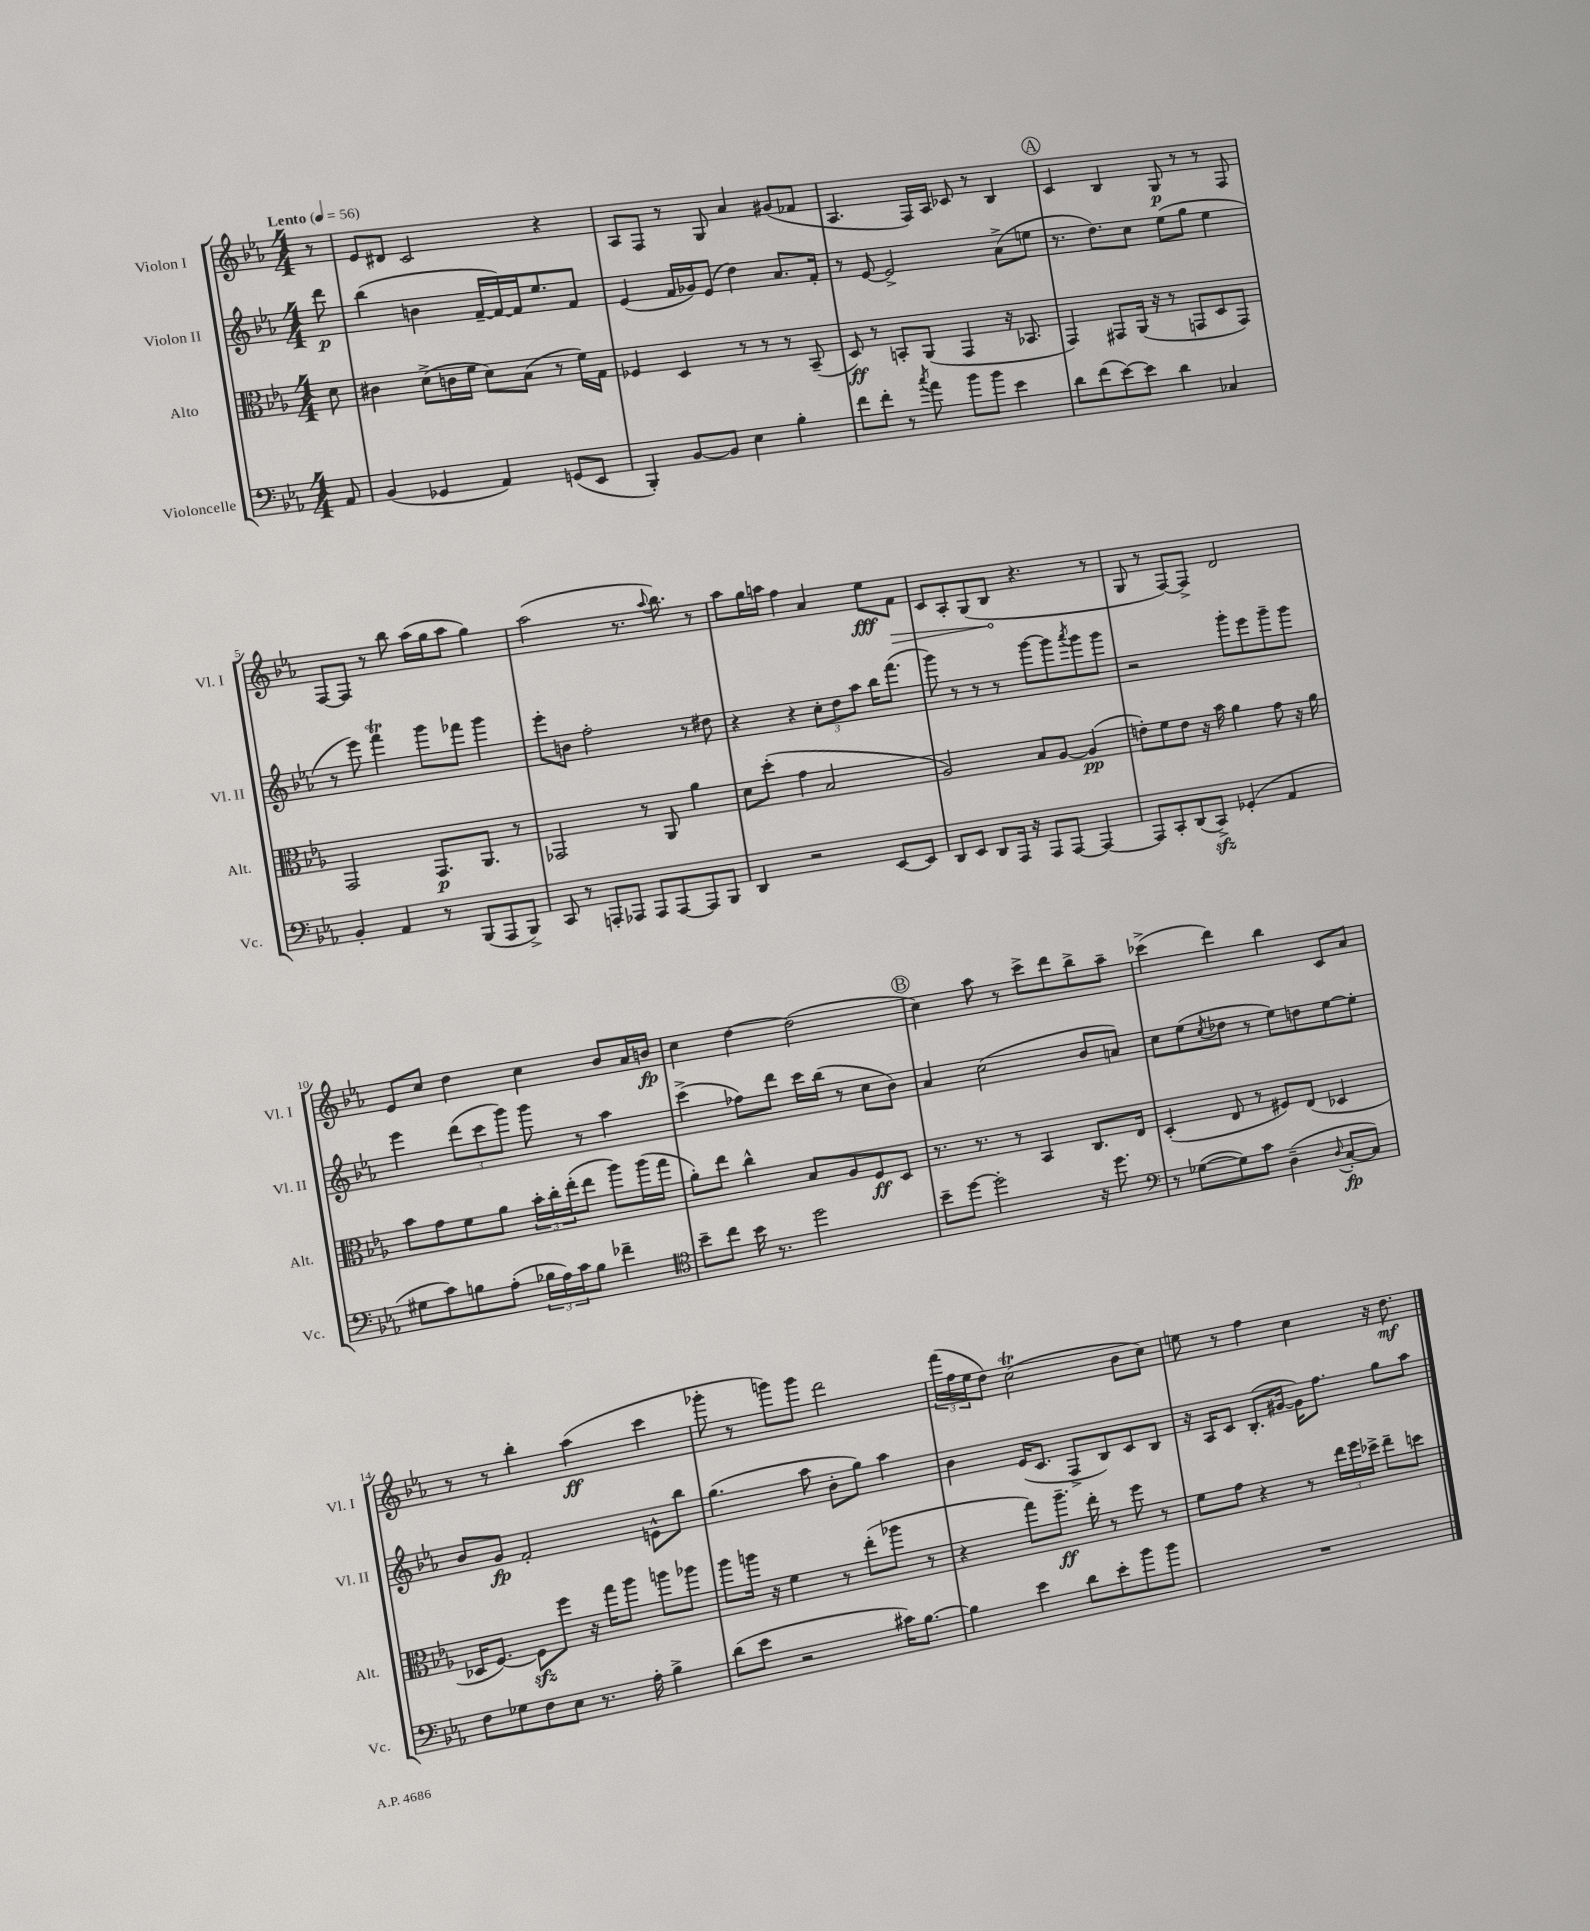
<<
\new StaffGroup <<
\new Staff = "s0" \with { instrumentName = "Violon I" shortInstrumentName = "Vl. I" } {
    \clef treble \key ees \major \numericTimeSignature \time 4/4 \partial 8 \tempo "Lento" 4 = 56
    r8 |
    ees'8 dis'8 c'2 r4 |
    aes8 f8 r8 g8 aes'4 gis'8( fes'8 |
    aes4. f16) aes16 ces'8 r8 bes4 |
    \mark \markup { \circle "A" } c'4 bes4 g8\p r8 r8 f8 |
    f8~ f8 r8 bes''8 aes''16( g''16 aes''8 g''4) |
    aes''2( r8. \appoggiatura { aes''8 } bes''8.) r8 |
    aes''8 g''16 a''16 f''4 aes'4 ees''8\fff \once \override Hairpin.circled-tip = ##t f'8\> |
    c'8 aes8-. g8( bes8\! r4. r8 |
    g8 r8 f8~) f8-> d'2 |
    ees'8 c''8 d''4 c''4 bes'8 aes'16 b'16\fp |
    c''4 d''4~ d''2( |
    \mark \markup { \circle "B" } c''4) aes''8 r8 c'''8-> d'''8 bes''8-> aes''8-- |
    ces'''4->( d'''4) bes''4 c'8 aes'8 |
    r8 r8 bes''4-. aes''4\ff( c'''4 |
    ges'''8-. r8 g'''8) g'''8 d'''2 |
    \tuplet 3/2 { f'''16( f''16 ees''16 } d''8) c''2\trill( bes'8 c''8) |
    e''8 r8 f''4 c''4 r16 d''8.\mf \bar "|." |
}
\new Staff = "s1" \with { instrumentName = "Violon II" shortInstrumentName = "Vl. II" } {
    \clef treble \key ees \major \numericTimeSignature \time 4/4 \partial 8
    d'''8\p |
    bes''4( b'4 f'16~-- f'16~) f'16 ees''8. f'8 |
    ees'4( f'16 ges'16) ees'8( d''4) aes'8. f'16-. |
    r8 ees'8~ ees'2-> aes'8->( e''8 |
    \mark \markup { \circle "A" } r8. d''8.) c''8 ees''8( g''8 ees''4 |
    r8 ees'''8) f'''4\trill g'''8 fes'''8 g'''4 |
    ees'''8-. b'8 f''2-. r8 dis''8 |
    r4 r4 \tuplet 3/2 { c''8-. d''8 aes''8 } bes''16 f'''8.( |
    g'''8) r8 r8 r8 g'''8~ g'''8 \acciaccatura { aes'''8 } g'''8 g'''8 |
    r2 g'''8-. ees'''8 g'''8-- g'''8 |
    ees'''4 \tuplet 3/2 { d'''8( c'''8 g'''8) } g'''8 r8 aes''4 |
    c'''4->( fes''8) d'''8 c'''16 bes''16( r8 c''8 bes'8) |
    \mark \markup { \circle "B" } aes'4 c''2( bes'8 a'8) |
    c''8 ees''8( \acciaccatura { c''8 } des''8 r8 ees''8) d''8 ees''8~ ees''8-. |
    bes'8 g'8\fp f'2-. e'8-^ bes''8 |
    g''4.( aes''8 bes'8-. g''8) aes''4 |
    bes'4 ees'16( c'8. f8-> bes8) c'8 bes8 |
    r16 aes16 c'8 bes8.-.( gis'16~ gis'16) f''8. g''8 aes''8 \bar "|." |
}
\new Staff = "s2" \with { instrumentName = "Alto" shortInstrumentName = "Alt." } {
    \clef alto \key ees \major \numericTimeSignature \time 4/4 \partial 8
    d'8 |
    cis'4 d'8->( c'16 f'16 d'8) bes8( r8 f'16) g16 |
    fes4 d4 r8 r8 r8 bes,8--( |
    d8\ff) r8 b,8-. aes,8( g,4 r16 bes,8. |
    \mark \markup { \circle "A" } g,4) gis,8 aes,16( r16 r8 g,8 d8 g,8) |
    g,2 g,8.\p aes,8. r8 |
    ges,2 r8 aes,8 aes'4 |
    d'8 d''8-.( g'4 bes2 |
    aes2) bes8 aes8~ aes4\pp( |
    e'8-.) f'8 e'8 r16 bes'16 aes'4 g'8 r16 aes'16 |
    bes'8 g'8 f'8 aes'8 \tuplet 3/2 { bes'16-. c''16-. ees''16-.( } ees''8 aes''8) aes''16( g''16 |
    aes'8-.) ees''8 c''4-^ bes8 aes8 f8\ff d8 |
    \mark \markup { \circle "B" } r8. r8. r8 bes,4 c8. ees16 |
    d4-.( ees8 r8 fis8) ees8( des4 |
    des16 f8.~) f8\sfz f''8 r16 g''16 aes''8 a''8 aes''8 |
    aes''8 a''16 r16 f'4 r8 ees''8-.( aes''8 r8 |
    r4 g''8) aes''8.--\ff ees''16-. r8 f''8 r8 |
    f'8 g'8 r4 r8 \tuplet 3/2 { ees''16 f''16 des''16-> } ees''8-- d''8 \bar "|." |
}
\new Staff = "s3" \with { instrumentName = "Violoncelle" shortInstrumentName = "Vc." } {
    \clef bass \key ees \major \numericTimeSignature \time 4/4 \partial 8
    aes,8 |
    bes,4( ges,4 aes,4) g,8( ees,8 |
    bes,,4-.) bes,8~ bes,8 ees4 bes4-. |
    f'8 f'8-. r8 \acciaccatura { c''8 } aes'8 bes'8 bes'8 ees'4 |
    \mark \markup { \circle "A" } d'8 f'8( ees'8~) ees'8 d'4 ces4 |
    bes,4-. aes,4 r8 bes,,8( aes,,8 bes,,8->) |
    c,8 r8 a,,8-. aes,,8 aes,,8 aes,,8~ aes,,8 bes,,8 |
    d,4 r2 ees,8~ ees,8 |
    d,8 ees,8 d,8 aes,,16 r16 aes,,8 aes,,8~ aes,,4~ |
    aes,,8 c,8-. d,8( c,8->\sfz) ges,4-.( aes,4 |
    gis8 c'8) b8 aes8-.( \tuplet 3/2 { bes16 aes16) c'16 } bes8 fes'4-- |
    \clef tenor bes'8-- c''8 bes'16 r8. d''2 |
    \mark \markup { \circle "B" } bes'8-- d''8~ d''2-. r16 d''8. |
    \clef bass r8 ges8~( ges8) c'8 d4--( \appoggiatura { d8 } c8~-.\fp c8) |
    f8 ges8 f8 ees8 r8. aes16-. bes4-> |
    d'8( ees'8 r2 cis'16) bes8.~ |
    bes4 ees'4 d'8 ees'8-. bes'8 bes'8 |
    R1 \bar "|." |
}
>>
>>
